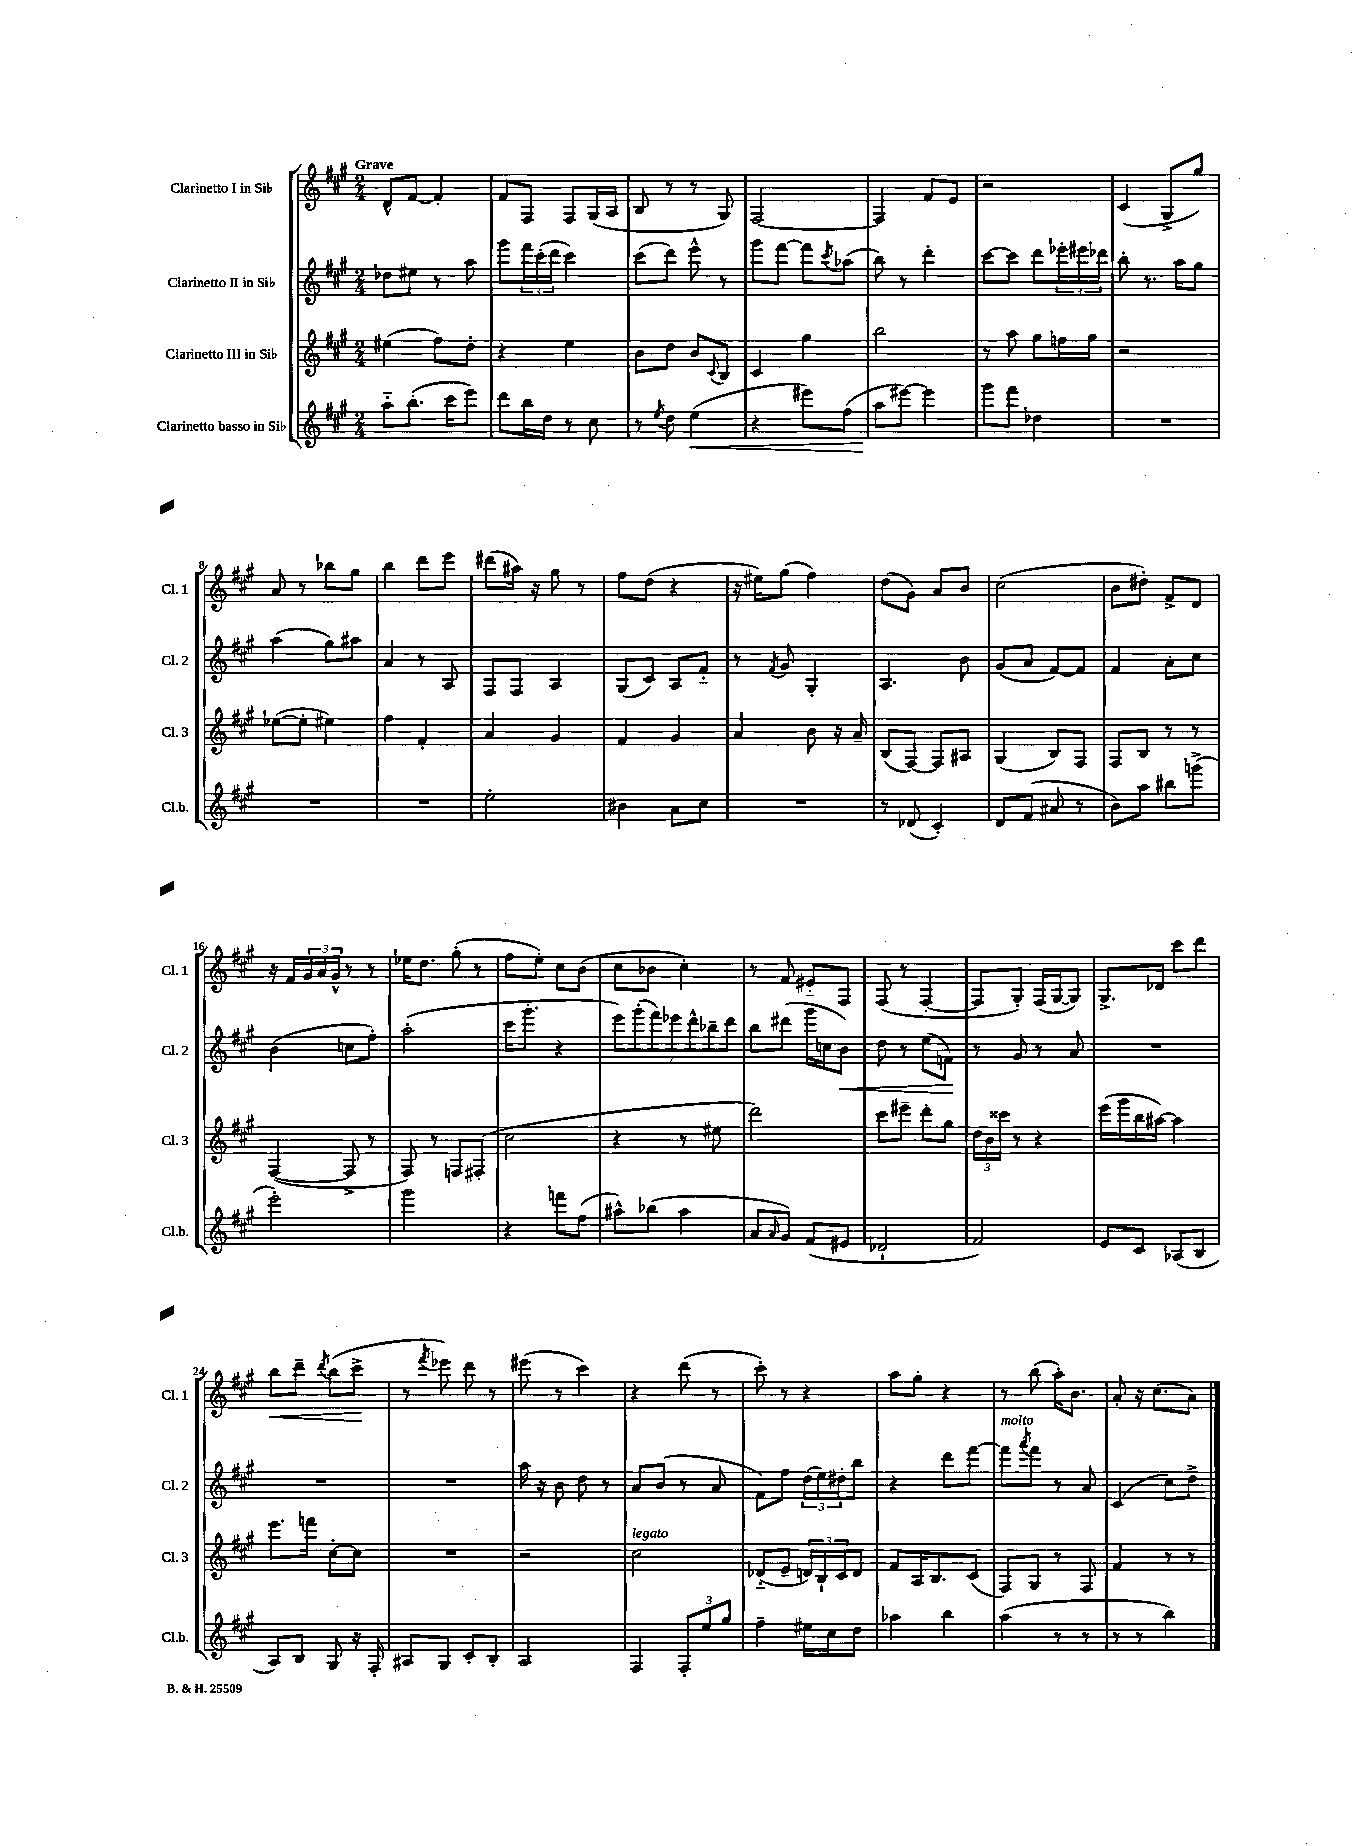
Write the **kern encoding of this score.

**kern	**kern	**kern	**kern
*staff4	*staff3	*staff2	*staff1
*clefG2	*clefG2	*clefG2	*clefG2
*k[f#c#g#]	*k[f#c#g#]	*k[f#c#g#]	*k[f#c#g#]
*M2/4	*M2/4	*M2/4	*M2/4
8aa'~	(4ee#	8dd-	8d^^
(8.bb'	.	8ee#	[8f#
.	8ff#)	8r	4f#']
16ccc#	.	.	.
8eee)	8dd'	8aa	.
=	=	=	=
8ddd	4r	8ggg#	8f#
16bb	.	24fff#	8F#
.	.	(24ccc#'	.
16dd	.	.	.
.	.	24ddd	.
8r	4ee	4ccc#)	8F#
8cc#	.	.	(16G#
.	.	.	16A
=	=	=	=
8r	8b	(8ccc#	8B
8qee	.	.	.
8dd	8dd	8ddd)	8r
(4ee	8b	8eee^^	8r
.	8qqc#	.	.
.	8B	8r	8G#)
=	=	=	=
4r	4c#	8ggg#	[2F#
.	.	[8fff#	.
8eee#)	4gg#	8fff#]	.
.	.	8qccc#	.
(8ff#	.	(8aa-	.
=	=	=	=
8aa	2bb	8bb)	4F#]
[8eee#)	.	8r	.
4eee#]	.	4ddd'	8f#
.	.	.	8e
=	=	=	=
8ggg#	8r	[8ccc#	2r
8fff#	8aa	8ccc#]	.
4dd-	8gg#	8ddd	.
.	16ff	24eee-'	.
.	.	24eee#	.
.	16gg#	.	.
.	.	24ddd-	.
=	=	=	=
2r	2r	8bb'	(4c#
.	.	8.r	.
.	.	.	8G#^
.	.	16aa	.
.	.	8gg#	8gg#)
=	=	=	=
2r	([8ee-	(4aa	8a
.	8ee-']	.	8r
.	4ee#)	8gg#)	8bb-
.	.	8aa#	8gg#
=	=	=	=
2r	4ff#	4a	4bb
.	4f#'	8r	8ddd
.	.	8A	8eee
=	=	=	=
2ee'	4a	8F#	(8ddd#
.	.	8F#	16aa#)
.	.	.	16r
.	4g#	4A	8gg#
.	.	.	8r
=	=	=	=
4b#	4f#	(8G#	8ff#
.	.	8c#)	(8dd
8a	4g#	8A	4r
8cc#	.	8f#'~	.
=	=	=	=
2r	4a	8r	16r
.	.	.	16ee#)
.	.	8qf#	.
.	.	8g#	(8gg#
.	8b	4G#'	4ff#)
.	16r	.	.
.	16a~	.	.
=	=	=	=
8r	(8B	4.A	(8dd
(8d-	[8F#)	.	8g#)
4c#')	8F#]	.	8a
.	8A#	8b	8b
=	=	=	=
8d	(4G#	(8g#	(2cc#
(8f#	.	8a	.
8a#	8B)	[8f#)	.
8r	8F#	8f#]	.
=	=	=	=
8b)	8F#	4f#	8b
8aa	8B	.	8dd#')
8bb#	8r	8a'	8f#^
(8ggg^	8r	8cc#	8d
=	=	=	=
2eee')	([4F#	(4b	16r
.	.	.	16f#
.	.	.	24g#
.	.	.	24a
.	.	.	24g#^^
.	8F#^]	8cc	8r
.	8r	8ff#')	8r
=	=	=	=
2ggg#	8F#)	(2aa'	16ee-
.	.	.	8.dd
.	8r	.	.
.	8F	.	(8gg#'
.	(8F#'	.	8r
=	=	=	=
4r	2cc#	16ccc#	8ff#
.	.	8.ggg#'	.
.	.	.	8ee')
8fff	.	4r	8cc#
(8ff#	.	.	(8b
=	=	=	=
8aa#^^)	4r	14eee)	8cc#
.	.	(14ggg#'	.
(8bb-	.	.	8b-
.	.	14fff#)	.
.	.	14eee-	.
4aa#	8r	.	4cc#')
.	.	14ddd^^	.
.	.	14bb-~	.
.	8ee#	.	.
.	.	14ddd	.
=	=	=	=
8a	2ddd)	8bb	8r
16qqa	.	.	.
8g#)	.	(8ddd#	8f#
(8f#	.	16ggg#	8e#'~
.	.	16cc	.
8e#	.	8b)	8F#
=	=	=	=
2d-`	8ccc#	8dd	(8F#
.	8eee#~	8r	8r
.	8ddd'	(8ee	[4F#'
.	8gg#	8f)	.
=	=	=	=
2f#)	24dd	8r	8F#]
.	24b	.	.
.	24ccc##	.	.
.	8r	8g#	8G#')
.	4r	8r	(16F#
.	.	.	[16G#
.	.	8a	8G#])
=	=	=	=
8e	(16eee	2r	8.G#^
.	16ggg#	.	.
8c#	16bb	.	.
.	[16aa#)	.	16d-
(8A-	4aa#]	.	8ccc#
8B	.	.	8ddd
=	=	=	=
8A)	8.eee	2r	8bb
8B	.	.	8ddd~
.	16fff	.	.
.	.	.	8qddd
8G#	[8cc#'	.	(8bb
16r	8cc#]	.	8ccc#^
16F#'	.	.	.
=	=	=	=
8A#	2r	2r	8r
.	.	.	8qfff#
8G#	.	.	8eee-)
8c#'	.	.	8ddd
8B'	.	.	8r
=	=	=	=
2A	2r	16aa	(8eee#
.	.	16r	.
.	.	8b	8r
.	.	8dd	4ccc#)
.	.	8r	.
=	=	=	=
4F#	2cc#	8a	4r
.	.	(8b	.
12F#'	.	8r	(8ddd
12ee	.	.	.
.	.	8a	8r
12gg#	.	.	.
=	=	=	=
4ff#~	(8d-'~	8f#)	8ccc#')
.	8e~	8ff#	8r
16ee#	24d)	(24dd	4r
.	24B`	24ee)	.
16cc#	.	.	.
.	24c#	24dd#'	.
8dd	8d	8bb	.
=	=	=	=
4aa-	8f#	4r	8aa
.	16A	.	8gg#'
.	8.B	.	.
4bb	.	8ddd	4r
.	(8c#	[8fff#	.
=	=	=	=
(4aa	8F#)	8fff#]	8r
.	.	8qaaa	.
.	8G#	8fff#	(8bb
8r	8r	8r	16aa')
.	.	.	8.b
8r	8F#	8a	.
=	=	=	=
8r	4f#	(4c#	8a'
8r	.	.	16r
.	.	.	(8.cc#
4bb)	8r	8cc#)	.
.	8r	8dd^	8a)
==	==	==	==
*-	*-	*-	*-
